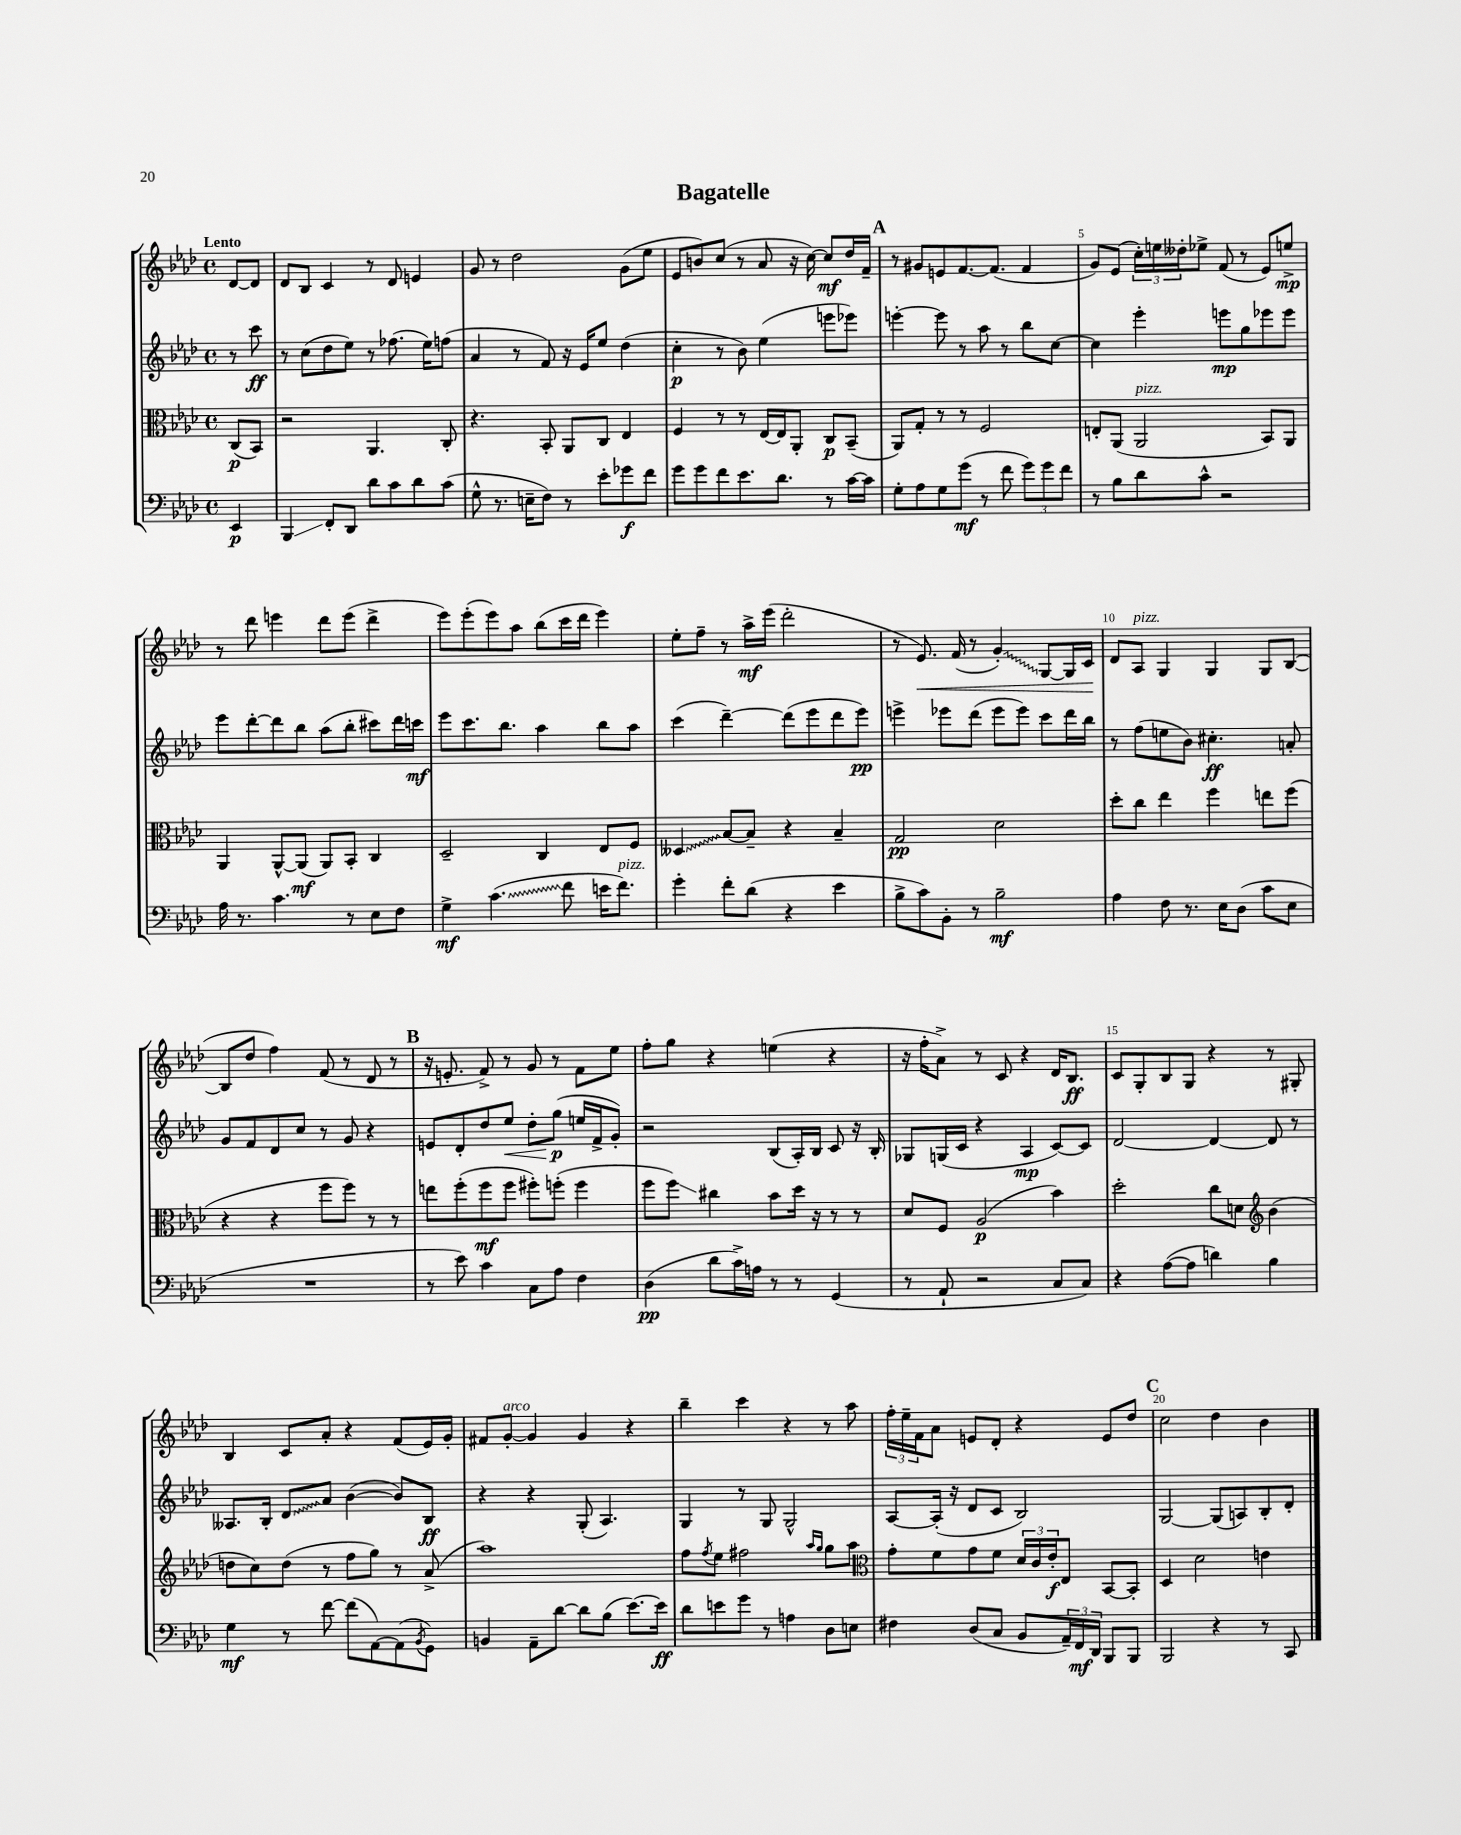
\header { title = "Bagatelle" }
<<
\new StaffGroup <<
\new Staff = "s0" {
    \clef treble \key aes \major \defaultTimeSignature \time 4/4 \partial 4 \tempo "Lento"
    des'8~ des'8 |
    des'8 bes8 c'4 r8 des'8 e'4 |
    g'8 r8 des''2 g'8( ees''8 |
    ees'8 b'8) c''8( r8 aes'8 r16 c''16~) c''8\mf des''16 f'16-- |
    \mark \markup { \bold "A" } r8 gis'8 e'8 f'8.~ f'8.( f'4 |
    g'8) ees'8( \tuplet 3/2 { c''16-.) e''16 deses''16-. } ees''8-> f'8( r8 ees'8) e''8->\mp |
    r8 des'''8 e'''4 des'''8 e'''8( des'''4-> |
    ees'''8) ees'''8-.( ees'''8) aes''8 bes''8( c'''16 des'''16 ees'''4) |
    ees''8-. f''8-- r8 aes''16->\mf ees'''16( des'''2-. |
    r8 ees'8.\<) f'16( r8 \once \override Glissando.style = #'zigzag g'4-.\glissando) g8~ g16 c'16\! |
    des'8 aes8^\markup { \italic "pizz." } g4 g4 g8 bes8~( |
    bes8 des''8 f''4) f'8( r8 des'8 r8 |
    \mark \markup { \bold "B" } r16 e'8.-. f'8->) r8 g'8 r8 f'8 ees''8 |
    f''8-. g''8 r4 e''4( r4 |
    r16 f''16-. aes'8->) r8 c'8 r4 des'16 bes8.\ff |
    c'8 g8-. bes8 g8 r4 r8 gis8-. |
    bes4 c'8 aes'8-. r4 f'8( ees'16) g'16-. |
    fis'8 g'8~-.^\markup { \italic "arco" } g'4 g'4 r4 |
    bes''4-- c'''4 r4 r8 aes''8 |
    \tuplet 3/2 { f''16-. ees''16-- f'16 } aes'8 e'8 des'8-. r4 e'8 des''8 |
    \mark \markup { \bold "C" } c''2 des''4 bes'4 \bar "|." |
}
\new Staff = "s1" {
    \clef treble \key aes \major \defaultTimeSignature \time 4/4 \partial 4
    r8 c'''8\ff |
    r8 c''8( des''8 ees''8) r8 fes''8.( ees''16) f''8( |
    aes'4 r8 f'8) r16 ees'16 ees''8 des''4( |
    c''4-.\p r8 bes'8) ees''4( e'''8 ees'''8) |
    \mark \markup { \bold "A" } e'''4~-. e'''8 r8 aes''8 r8 bes''8 c''8~ |
    c''4 ees'''4-. e'''8\mp g''8 ees'''8 ees'''8 |
    ees'''8 des'''8~-. des'''8 bes''8 aes''8( bes''8-. cis'''8) des'''16 c'''16\mf |
    ees'''8 c'''8. bes''8. aes''4 bes''8 aes''8 |
    c'''4( des'''4~--) des'''8( ees'''8 des'''8 ees'''8\pp) |
    e'''4-> ees'''8 des'''8( ees'''8 ees'''8) c'''8 des'''16 bes''16 |
    r8 f''8( e''8 bes'8) cis''4.-.\ff a'8-. |
    g'8 f'8 des'8 c''8 r8 g'8 r4 |
    \mark \markup { \bold "B" } e'8 des'8-. des''8 ees''8\< des''8-. g''8\p\!( e''16 f'16-> g'8-.) |
    r2 bes8( aes16-.) bes16 c'8 r16 bes16-. |
    ges8 g16( c'16 r4 aes4\mp c'8~) c'8 |
    des'2~ des'4~ des'8 r8 |
    aeses8. bes16-. \once \override Glissando.style = #'zigzag des'8\glissando aes'8 bes'4~( bes'8) bes8\ff |
    r4 r4 g8-.( aes4.) |
    g4 r8 g8 g2-^ |
    aes8~ aes16-.( r16 des'8 c'8 bes2) |
    \mark \markup { \bold "C" } g2~ g8( a8) bes8-. des'8-. \bar "|." |
}
\new Staff = "s2" {
    \clef alto \key aes \major \defaultTimeSignature \time 4/4 \partial 4
    c8\p( bes,8) |
    r2 aes,4. c8-. |
    r4. bes,8-. aes,8 c8 ees4 |
    f4 r8 r8 ees16~ ees16 aes,8-. c8\p bes,8--( |
    \mark \markup { \bold "A" } aes,8) g8-. r8 r8 f2 |
    e8-. aes,8( aes,2^\markup { \italic "pizz." } bes,8) aes,8 |
    aes,4 aes,8~-^ aes,8\mf( aes,8) bes,8-. c4 |
    des2-- c4 ees8 f8 |
    \once \override Glissando.style = #'zigzag deses4\glissando bes8~ bes8-- r4 bes4-- |
    g2\pp des'2 |
    des''8-. c''8 ees''4 f''4 e''8 f''8( |
    r4 r4 f''8 f''8) r8 r8 |
    \mark \markup { \bold "B" } e''8 f''8-.( f''8\mf f''8 fis''8-.) f''8-.( f''4 |
    f''8 f''8\glissando) cis''4 bes'8 des''16 r16 r8 r8 |
    des'8 f8 aes2\p( bes'4) |
    des''2-. c''8 d'8 \clef treble bes'4( |
    d''8 c''8) d''8( r8 f''8 g''8) r8 aes'8->( |
    aes''1) |
    f''8 \acciaccatura { f''8 } ees''8 fis''2 \grace { aes''16 g''16 } g''8 aes''8 |
    \clef alto g'8-. f'8 g'8 f'8 \tuplet 3/2 { des'16 c'16 ees'16-.\f } ees8 bes,8~ bes,8-. |
    \mark \markup { \bold "C" } des4 des'2 e'4 \bar "|." |
}
\new Staff = "s3" {
    \clef bass \key aes \major \defaultTimeSignature \time 4/4 \partial 4
    ees,4\p |
    bes,,4\glissando f,8-. des,8 des'8 c'8 des'8 c'8( |
    g8-^ r8. e16-- f8) r8 ees'8-. ges'8\f f'8 |
    g'8 g'8 f'8 ees'8. des'8. r8 c'16~ c'16 |
    \mark \markup { \bold "A" } g8-. aes8 g8 g'8\mf( r8 f'8 \tuplet 3/2 { g'8) g'8 f'8 } |
    r8 bes8 des'8 c'8-^ r2 |
    aes16 r8. c'4. r8 ees8 f8 |
    g4->\mf \once \override Glissando.style = #'zigzag c'4.\glissando( f'8 e'16 f'8.^\markup { \italic "pizz." }) |
    g'4-. f'8-. des'8( r4 ees'4 |
    bes8-> c'8) bes,8-. r8 bes2--\mf |
    aes4 f8 r8. ees16 des8( c'8 ees8 |
    R1 |
    \mark \markup { \bold "B" } r8 ees'8) c'4 c8 aes8 f4 |
    des4\pp( des'8 c'16->) a16 r8 r8 g,4( |
    r8 aes,8-! r2 c8 c8) |
    r4 aes8~( aes8 d'4) bes4 |
    g4\mf r8 f'8~ f'8( aes,8~) aes,8( \acciaccatura { bes,8 } g,8) |
    b,4 aes,8-- des'8~ des'8 bes8( ees'8.~) ees'16\ff |
    des'8 e'8 g'8 r8 a4 des8 e8 |
    fis4 des8( c8 bes,8 \tuplet 3/2 { aes,16--) f,16\mf des,16 } bes,,8 bes,,8 |
    \mark \markup { \bold "C" } bes,,2 r4 r8 c,8 \bar "|." |
}
>>
>>
\layout { \context { \Score \override BarNumber.break-visibility = ##(#f #t #t) barNumberVisibility = #(every-nth-bar-number-visible 5) } }
